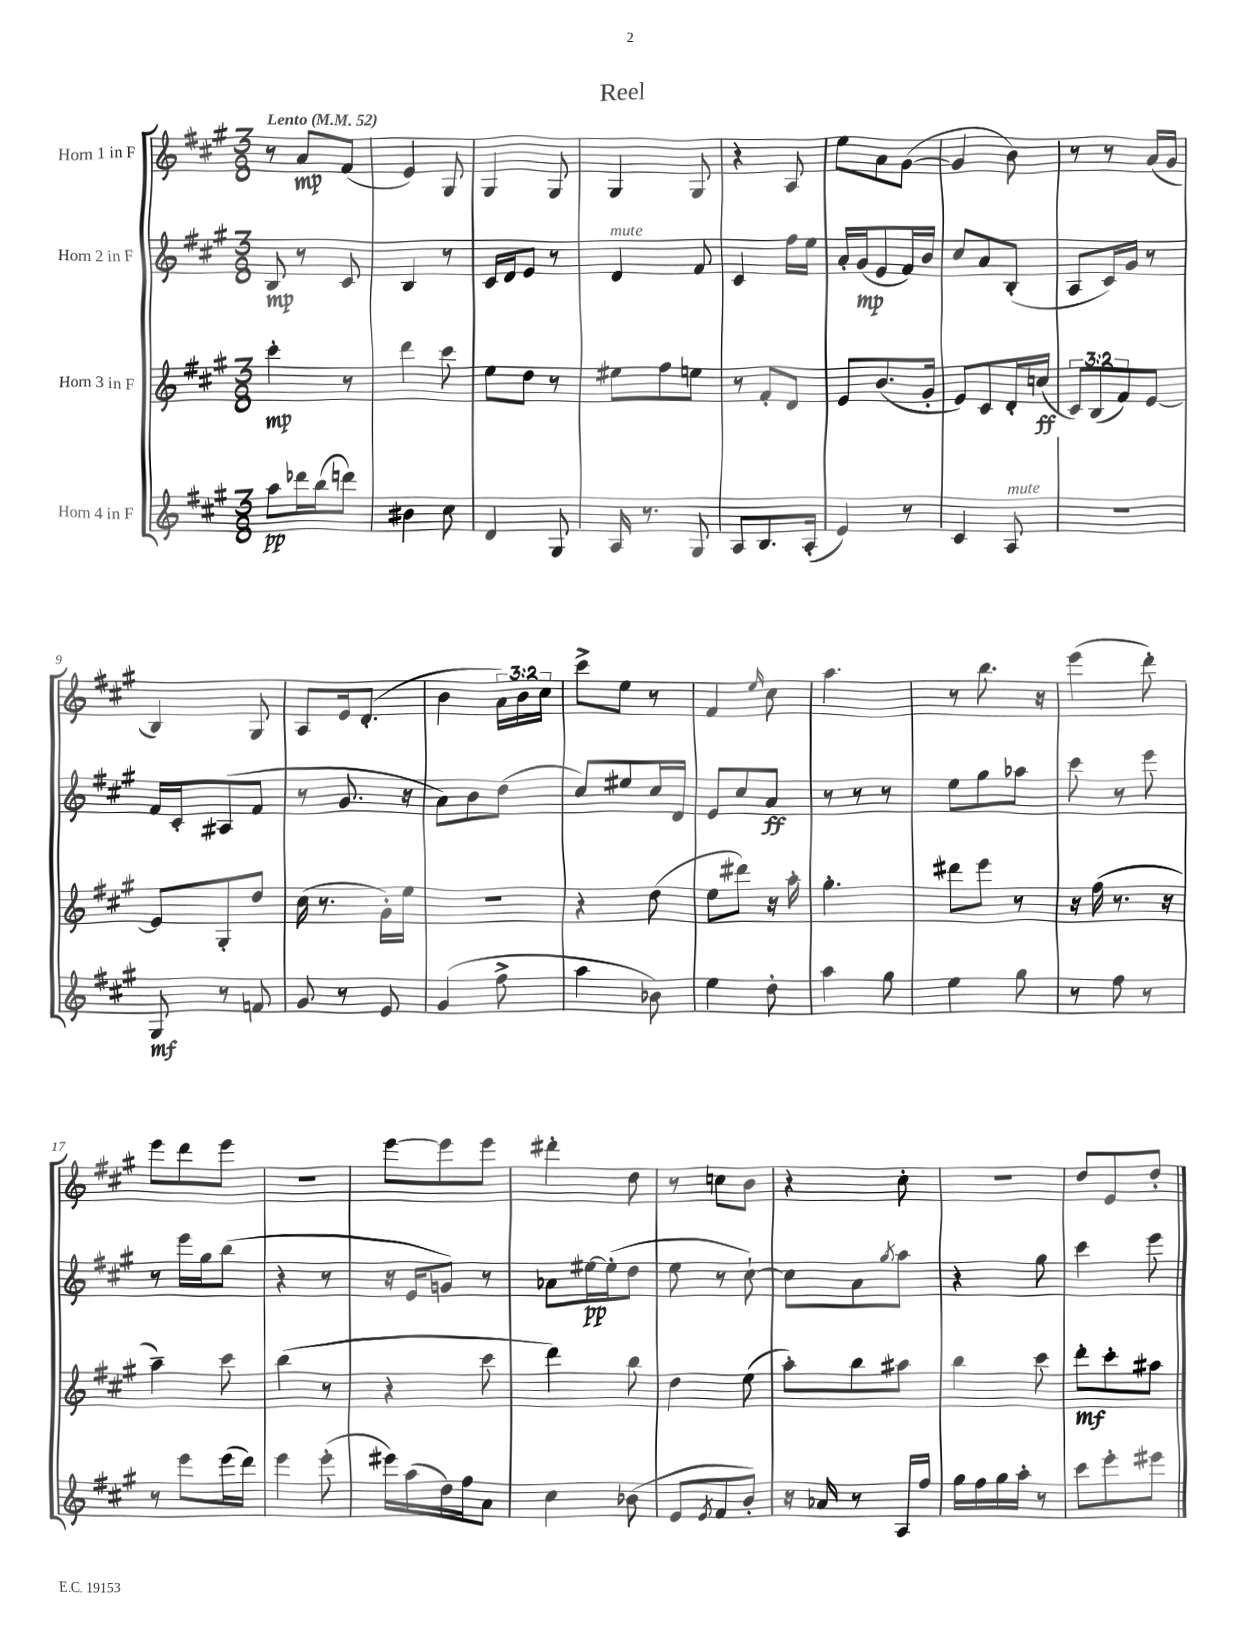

**kern	**kern	**kern	**kern
*staff4	*staff3	*staff2	*staff1
*clefG2	*clefG2	*clefG2	*clefG2
*k[f#c#g#]	*k[f#c#g#]	*k[f#c#g#]	*k[f#c#g#]
*M3/8	*M3/8	*M3/8	*M3/8
*MM52	*MM52	*MM52	*MM52
8aa	4ccc#'	8B	8r
16ddd-	.	8r	8a
(16bb	.	.	.
8ddd)	8r	8c#	(8f#
=	=	=	=
4b#	4ddd	4B	4e)
8cc#	8ccc#	8r	8G#
=	=	=	=
4d	8ee	16c#	4G#
.	.	16d	.
.	8dd	8e	.
8G#	8r	8r	8G#
=	=	=	=
16A	8ee#	4d	4G#
8.r	.	.	.
.	8ff#	.	.
8G#	8ee	8f#	8G#
=	=	=	=
8A	8r	4c#	4r
8.B	8f#'	.	.
.	8d	16ff#	8A
(16A'	.	16ee	.
=	=	=	=
4e)	8e	16a'	8ee
.	.	(16g#	.
.	(8.b	8e	8a
8r	.	16f#)	([8g#
.	16g#'	16b	.
=	=	=	=
4c#	8e)	8cc#	4g#]
.	8c#	8a	.
8A	16d'	(8B'	8b)
.	(16cc	.	.
=	=	=	=
4.r	12c#)	8A	8r
.	(12B	.	.
.	.	16c#)	8r
.	12f#)	.	.
.	.	16g#	.
.	[8e	8r	(16a
.	.	.	16g#
=	=	=	=
8G#	8e]	16f#	4B)
.	.	16c#'	.
8r	8G#'	(8A#	.
8f	8dd	8f#	8G#
=	=	=	=
8g#	(16cc#	8r	8A
.	8.r	.	.
8r	.	8.g#	16e
.	.	.	(8.d'
8e	16g#')	.	.
.	16ee	16r	.
=	=	=	=
(4g#	4.r	8a)	4b
.	.	8b	.
8ff#^	.	(8dd	24a)
.	.	.	24b
.	.	.	24cc#
=	=	=	=
4aa	4r	8cc#)	8ccc#^
.	.	8ee#	8ee
8b-)	(8dd	16cc#	8r
.	.	16d	.
=	=	=	=
4ee	8ee	8e	4f#
.	8ddd#)	8cc#	.
.	.	.	16qqee
8dd'	16r	8a	8cc#
.	16aa'	.	.
=	=	=	=
4aa	4.gg#'	8r	4.aa
.	.	8r	.
8gg#	.	8r	.
=	=	=	=
4ee	8ddd#	8ee	8r
.	8eee	8gg#	8.bb
8gg#	8r	8aa-	.
.	.	.	16r
=	=	=	=
8r	16r	8ccc#	(4eee
.	(16ff#	.	.
8ff#	8.r	8r	.
8r	.	8eee	8ddd')
.	16r	.	.
=	=	=	=
8r	4aa~)	8r	8eee
8eee	.	16eee	8ddd
.	.	16gg#	.
(16eee	8ccc#	(8bb	8eee
16ddd)	.	.	.
=	=	=	=
4eee	(4bb	4r	4.r
(8eee'	8r	8r	.
=	=	=	=
16eee#)	4r	16r	[8eee
(16aa	.	16e	.
16dd)	.	8g)	8eee]
16ff#	.	.	.
8a	8ccc#	8r	8eee
=	=	=	=
4cc#	4ddd)	8a-	4ddd#'
.	.	[16ee#	.
.	.	(16ee#']	.
(8b-	8bb	8dd	8dd
=	=	=	=
8e	4dd	8ee	8r
8qe	.	.	.
8f#	.	8r	8cc
8b')	(8ee	[8cc#`)	8b
=	=	=	=
16r	8aa')	8cc#]	4r
16a-	.	.	.
8r	8bb	8a	.
.	.	8qgg#	.
16A	8aa#	8aa	8cc#'
16ff#	.	.	.
=	=	=	=
16gg#	4bb	4r	4.r
16ff#	.	.	.
16gg#	.	.	.
16aa'	.	.	.
8r	8ccc#	8gg#	.
=	=	=	=
8ccc#	8ddd'	4ccc#	8dd
8eee'	8ccc#'	.	8e
8eee#	8aa#	8eee	8dd'
==	==	==	==
*-	*-	*-	*-
